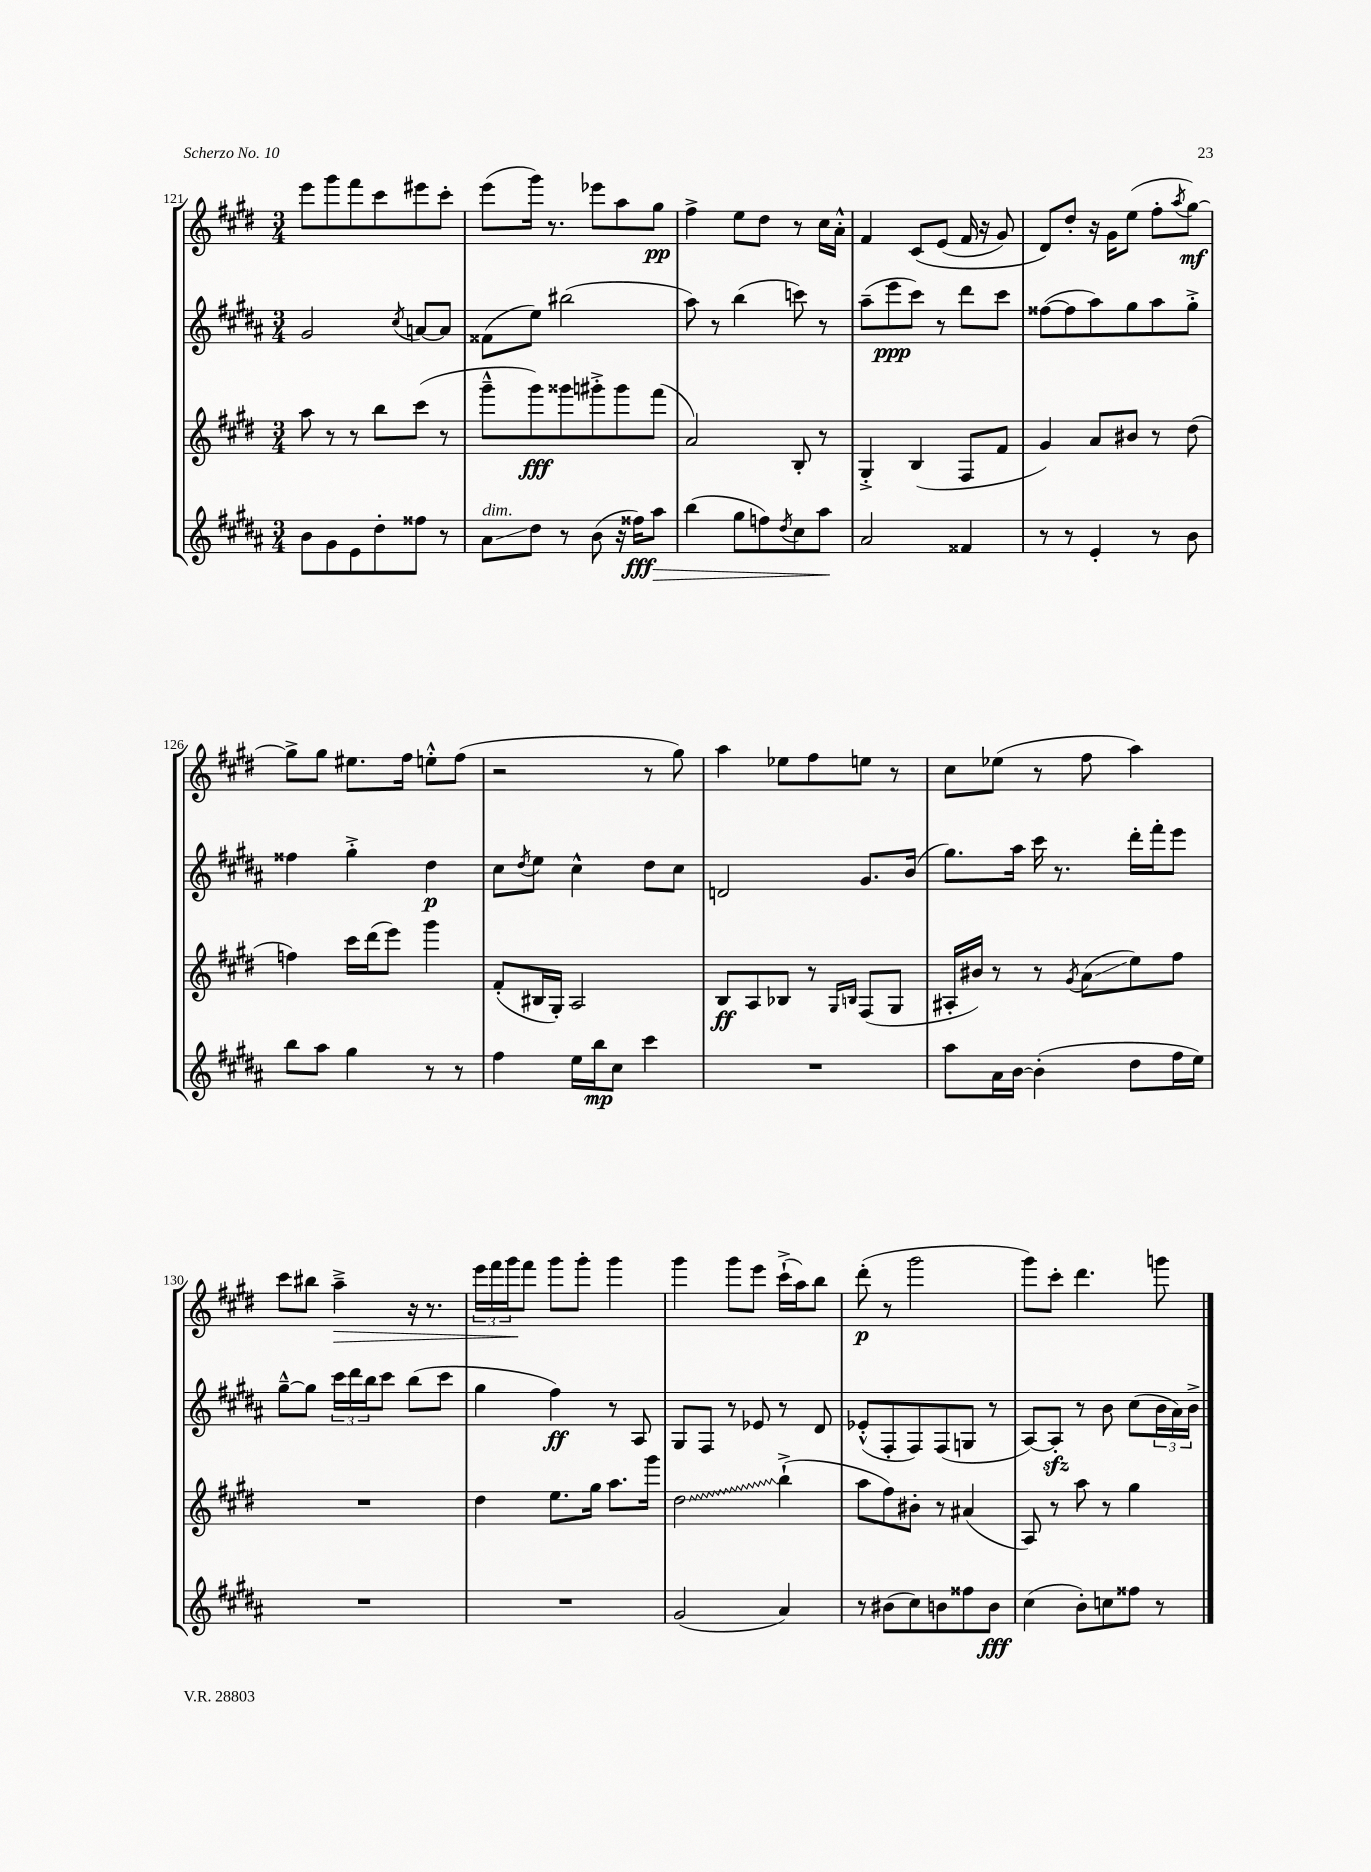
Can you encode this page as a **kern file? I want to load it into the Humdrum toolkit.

**kern	**kern	**kern	**kern
*staff4	*staff3	*staff2	*staff1
*clefG2	*clefG2	*clefG2	*clefG2
*k[f#c#g#d#a#]	*k[f#c#g#d#]	*k[f#c#g#d#a#]	*k[f#c#g#d#]
*M3/4	*M3/4	*M3/4	*M3/4
8b\L	8aa\	2g#/	8eee\L
8g#\	8r	.	8ggg#\
8e\	8r	.	8fff#\
8dd#'\	8bb\L	.	8ccc#\
.	.	8qcc#/	.
8ff##\J	(8ccc#\J	[8a/L	8eee#\
8r	8r	8a/]J	8ccc#'\J
=	=	=	=
8a#\L	8ggg#~^^\L	(8f##\L	(8eee\L
8dd#\J	8ggg#\)	8ee\J)	16ggg#\Jk)
.	.	.	8.r
8r	8ggg##\	(2bb#\	.
(8b\	8ggg#'^\	.	8eee-\L
16r	8ggg#\	.	8aa\
16ff##\LK)	.	.	.
8aa#\J	(8fff#\J	.	8gg#\J
=	=	=	=
(4bb\	2a/)	8aa#\)	4ff#^\
.	.	8r	.
8gg#\L	.	(4bb\	8ee\L
8ff\)	.	.	8dd#\J
8qdd#/	.	.	.
8cc#\	8B'/	8ccc\)	8r
8aa#\J	8r	8r	16cc#\LL
.	.	.	16a'^^\JJ
=	=	=	=
2a#/	4G#'^/	(8aa#~\L	4f#/
.	.	8eee\	.
.	(4B/	8ccc#\J)	&(8c#/L
.	.	8r	(8e/J
4f##/	8F#/L	8ddd#\L	16f#/
.	.	.	16r
.	8f#/J	8ccc#\J	8g#/)
=	=	=	=
8r	4g#/)	([8ff##\L	8d#/L&)
8r	.	8ff##\]	8dd#'/J
4e'/	8a/L	8aa#\)	16r
.	.	.	16g#\LK
.	8b#/J	8gg#\	(8ee\J
8r	8r	8aa#\	8ff#'\L
.	.	.	8qaa/
8b\	(8dd#\	8gg#'^\J	[8gg#\J)
=	=	=	=
8bb\L	4ff\)	4ff##\	8gg#^\]L
8aa#\J	.	.	8gg#\J
4gg#\	16ccc#\LL	4gg#'^\	8.ee#\L
.	(16ddd#\J	.	.
.	8eee\J)	.	.
.	.	.	16ff#\Jk
8r	4ggg#\	4dd#\	8ee'^^\L
8r	.	.	(8ff#\J
=	=	=	=
4ff#\	(8f#'/L	8cc#\L	2r
.	.	8qdd#/	.
.	16B#/L	8ee\J	.
.	16G#'/JJ)	.	.
16ee\LL	2A/	4cc#^^\	.
16bb\J	.	.	.
8cc#\J	.	.	.
4ccc#\	.	8dd#\L	8r
.	.	8cc#\J	8gg#\)
=	=	=	=
2.r	8B/L	2d/	4aa\
.	8A/	.	.
.	8B-/J	.	8ee-\L
.	8r	.	8ff#\
.	16qqG#/LL	.	.
.	16qqB/JJ	.	.
.	(8F#/L	8.g#/L	8ee\J
.	8G#/J	.	8r
.	.	(16b/Jk	.
=	=	=	=
8aa#\L	16A#'/LL	8.gg#\L)	8cc#\L
.	16b#/JJ)	.	.
16a#\L	8r	.	(8ee-\J
[16b\JJ	.	16aa#\Jk	.
(4b'\]	8r	16ccc#\	8r
.	.	8.r	.
.	8qg#/	.	.
.	(8a\L	.	8ff#\
8dd#\L	8ee\)	16ddd#'\LL	4aa\)
.	.	16fff#'\J	.
16ff#\L	8ff#\J	8eee\J	.
16ee\JJ)	.	.	.
=	=	=	=
2.r	2.r	[8gg#~^^\L	8ccc#\L
.	.	8gg#\]J	8bb#\J
.	.	24ccc#\LL	4aa~^\
.	.	24ddd#\	.
.	.	24bb\J	.
.	.	8ccc#\J	.
.	.	(8bb\L	16r
.	.	.	8.r
.	.	8ccc#\J	.
=	=	=	=
2.r	4dd#\	4gg#\	24eee\LL
.	.	.	24fff#\
.	.	.	24ggg#\J
.	.	.	8fff#\J
.	8.ee\L	4ff#\)	8ggg#\L
.	.	.	8ggg#'\J
.	16gg#\Jk	.	.
.	8.aa\L	8r	4ggg#\
.	.	8A#/	.
.	16ggg#\Jk	.	.
=	=	=	=
(2g#/	2dd#\	8G#/L	4ggg#\
.	.	8F#/J	.
.	.	8r	8ggg#\L
.	.	8e-/	8eee\J
4a#/)	(4bb`^\	8r	(16ccc#`^\LL
.	.	.	16aa\J)
.	.	8d#/	8bb\J
=	=	=	=
8r	8aa\L	(8e-'^^/L	(8ddd#'\
(8b#\L	8ff#\)	8F#'/	8r
8cc#\)	8b#'\J	8F#/)	2ggg#\
8b\	8r	(8F#/	.
8ff##\	(4a#/	8G/J	.
8b\J	.	8r	.
=	=	=	=
(4cc#\	8A/)	[8A#/L)	8ggg#\L)
.	8r	8A#'/]J	8ccc#'\J
8b'\L)	8aa\	8r	4.ddd#\
8cc\	8r	8b\	.
8ff##\J	4gg#\	(8cc#\L	.
8r	.	24b\L	8ggg\
.	.	24a#\)	.
.	.	24b^\JJ	.
==	==	==	==
*-	*-	*-	*-
